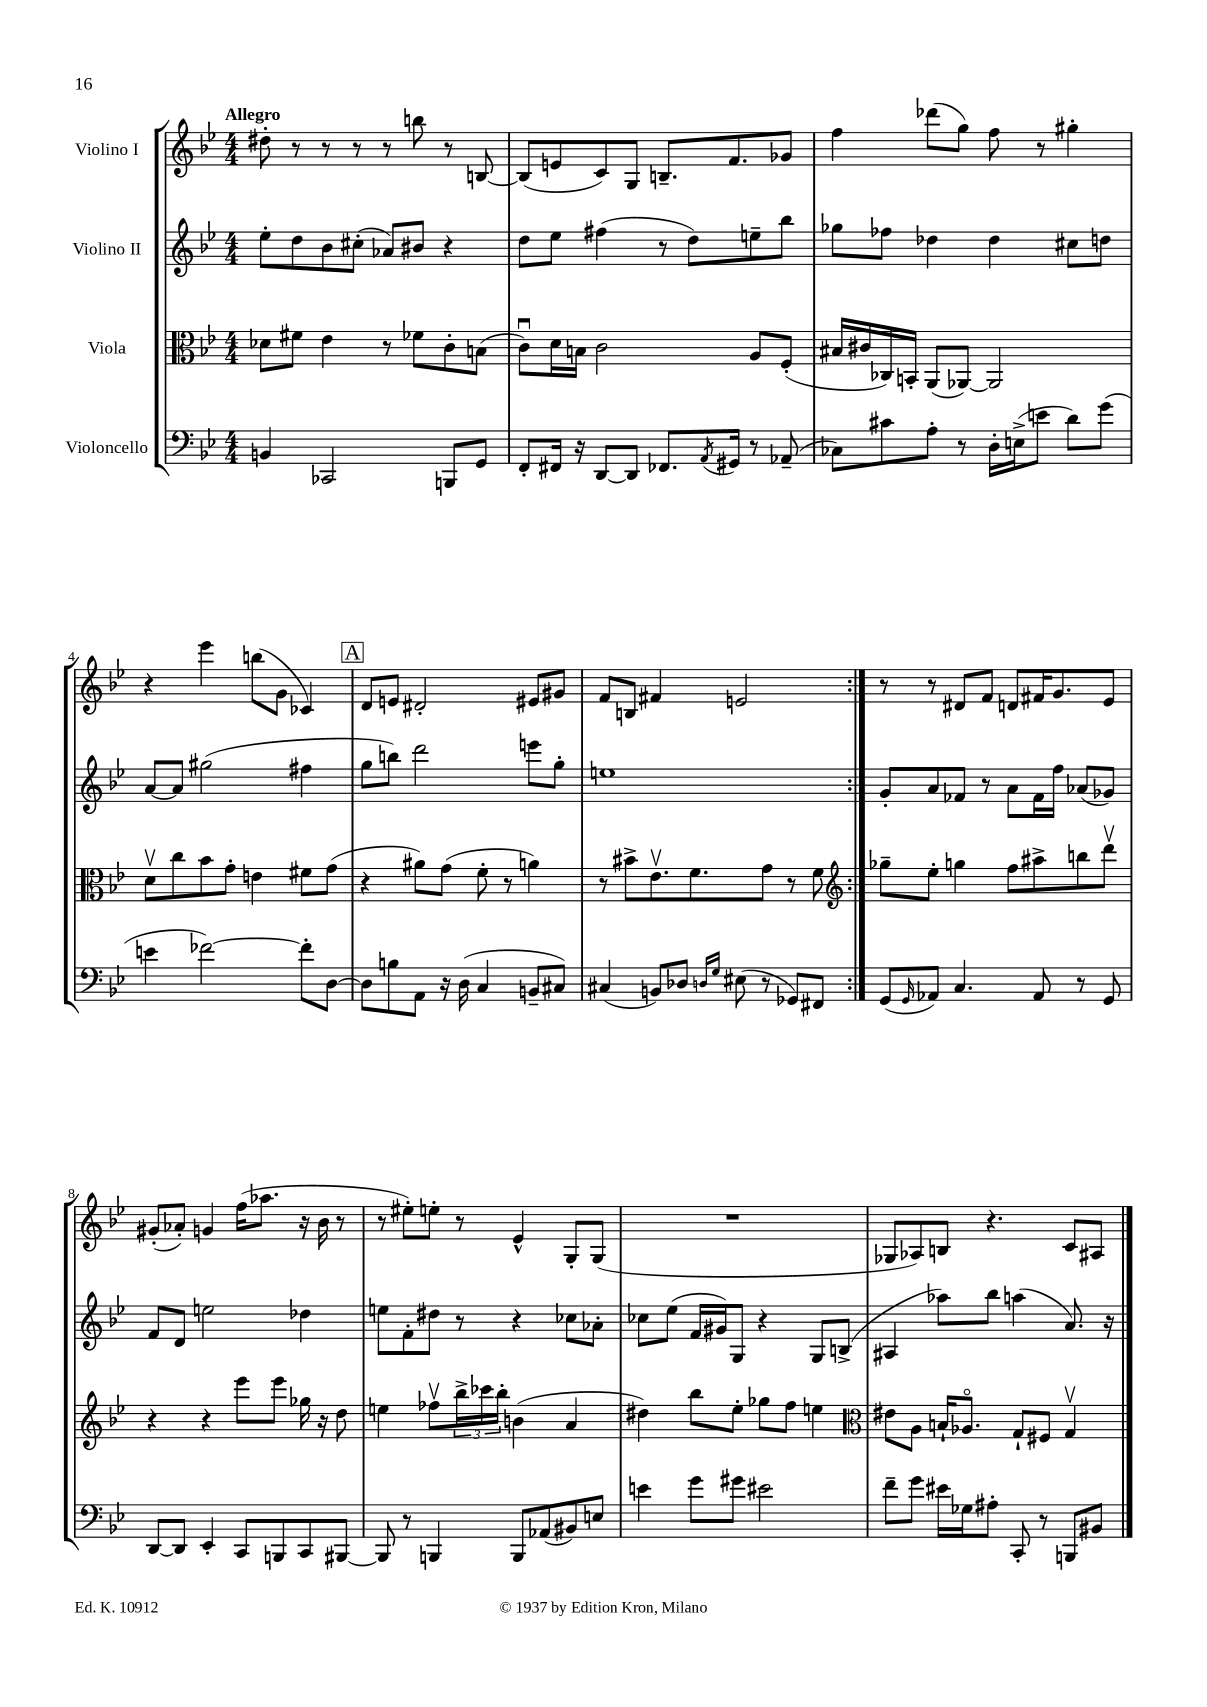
<<
\new StaffGroup <<
\new Staff = "s0" \with { instrumentName = "Violino I" } {
    \clef treble \key bes \major \numericTimeSignature \time 4/4 \tempo "Allegro"
    \repeat volta 2 { dis''8-. r8 r8 r8 r8 b''8 r8 b8~ |
    b8( e'8 c'8) g8 b8.-- f'8. ges'8 |
    f''4 des'''8( g''8) f''8 r8 gis''4-. |
    r4 ees'''4 b''8( g'8 ces'4) |
    \mark \markup { \box "A" } d'8 e'8 dis'2-. eis'8 gis'8 |
    f'8 b8 fis'4 e'2 | }
    r8 r8 dis'8 f'8 d'8 fis'16 g'8. ees'8 |
    gis'8-.( aes'8-.) g'4 f''16( aes''8. r16 bes'16 r8 |
    r8 eis''8-.) e''8-. r8 ees'4-^ g8-. g8( |
    R1 |
    ges8 aes8) b8 r4. c'8 ais8 \bar "|." |
}
\new Staff = "s1" \with { instrumentName = "Violino II" } {
    \clef treble \key bes \major \numericTimeSignature \time 4/4
    \repeat volta 2 { ees''8-. d''8 bes'8 cis''8-.( aes'8) bis'8 r4 |
    d''8 ees''8 fis''4( r8 d''8) e''8-- bes''8 |
    ges''8 fes''8 des''4 des''4 cis''8 d''8 |
    a'8~ a'8 gis''2( fis''4 |
    \mark \markup { \box "A" } g''8 b''8) d'''2 e'''8 g''8-. |
    e''1 | }
    g'8-. a'8 fes'8 r8 a'8 fes'16 f''16 aes'8( ges'8) |
    f'8 d'8 e''2 des''4 |
    e''8 f'8-. dis''8 r8 r4 ces''8 aes'8-. |
    ces''8 ees''8( f'16 gis'16) g8 r4 g8 b8->( |
    ais4 aes''8) bes''8 a''4( a'8.) r16 \bar "|." |
}
\new Staff = "s2" \with { instrumentName = "Viola" } {
    \clef alto \key bes \major \numericTimeSignature \time 4/4
    \repeat volta 2 { des'8 fis'8 ees'4 r8 fes'8 c'8-. b8( |
    c'8\downbow) d'16 b16 c'2 a8 f8-.( |
    bis16 cis'16 ces16) b,16-. a,8( aes,8~) aes,2 |
    d'8\upbow c''8 bes'8 g'8-. e'4 fis'8 g'8( |
    \mark \markup { \box "A" } r4 ais'8) g'8( f'8-. r8 a'4) |
    r8 bis'8-> ees'8.\upbow f'8. g'8 r8 f'8 | }
    \clef treble ges''8-- ees''8-. g''4 f''8 ais''8-> b''8 d'''8\upbow |
    r4 r4 ees'''8 ees'''8 ges''16 r16 d''8 |
    e''4 fes''8\upbow \tuplet 3/2 { bes''16-> ces'''16 bes''16-. } b'4( a'4 |
    dis''4) bes''8 ees''8-. ges''8 f''8 e''4 |
    \clef alto eis'8 a8 b16-! aes8.\flageolet g8-! fis8 g4\upbow \bar "|." |
}
\new Staff = "s3" \with { instrumentName = "Violoncello" } {
    \clef bass \key bes \major \numericTimeSignature \time 4/4
    \repeat volta 2 { b,4 ces,2 b,,8 g,8 |
    f,8-. fis,16 r16 d,8~ d,8 fes,8. \acciaccatura { a,8 } gis,16 r8 aes,8--( |
    ces8) cis'8 a8-. r8 d16-. e16->( e'8 d'8) g'8( |
    e'4 fes'2~) fes'8-. d8~ |
    \mark \markup { \box "A" } d8 b8 a,8 r16 d16( c4 b,8-- cis8) |
    cis4( b,8) des8 \grace { d16 g16 } eis8( r8 ges,8) fis,8 | }
    g,8( \grace { g,16 } aes,8) c4. aes,8 r8 g,8 |
    d,8~ d,8 ees,4-. c,8 b,,8 c,8 bis,,8~ |
    bis,,8 r8 b,,4 b,,8 aes,8( bis,8) e8 |
    e'4 g'8 gis'8 eis'2 |
    f'8-- g'8 eis'16 ges16 ais8-. c,8-. r8 b,,8 bis,8 \bar "|." |
}
>>
>>
